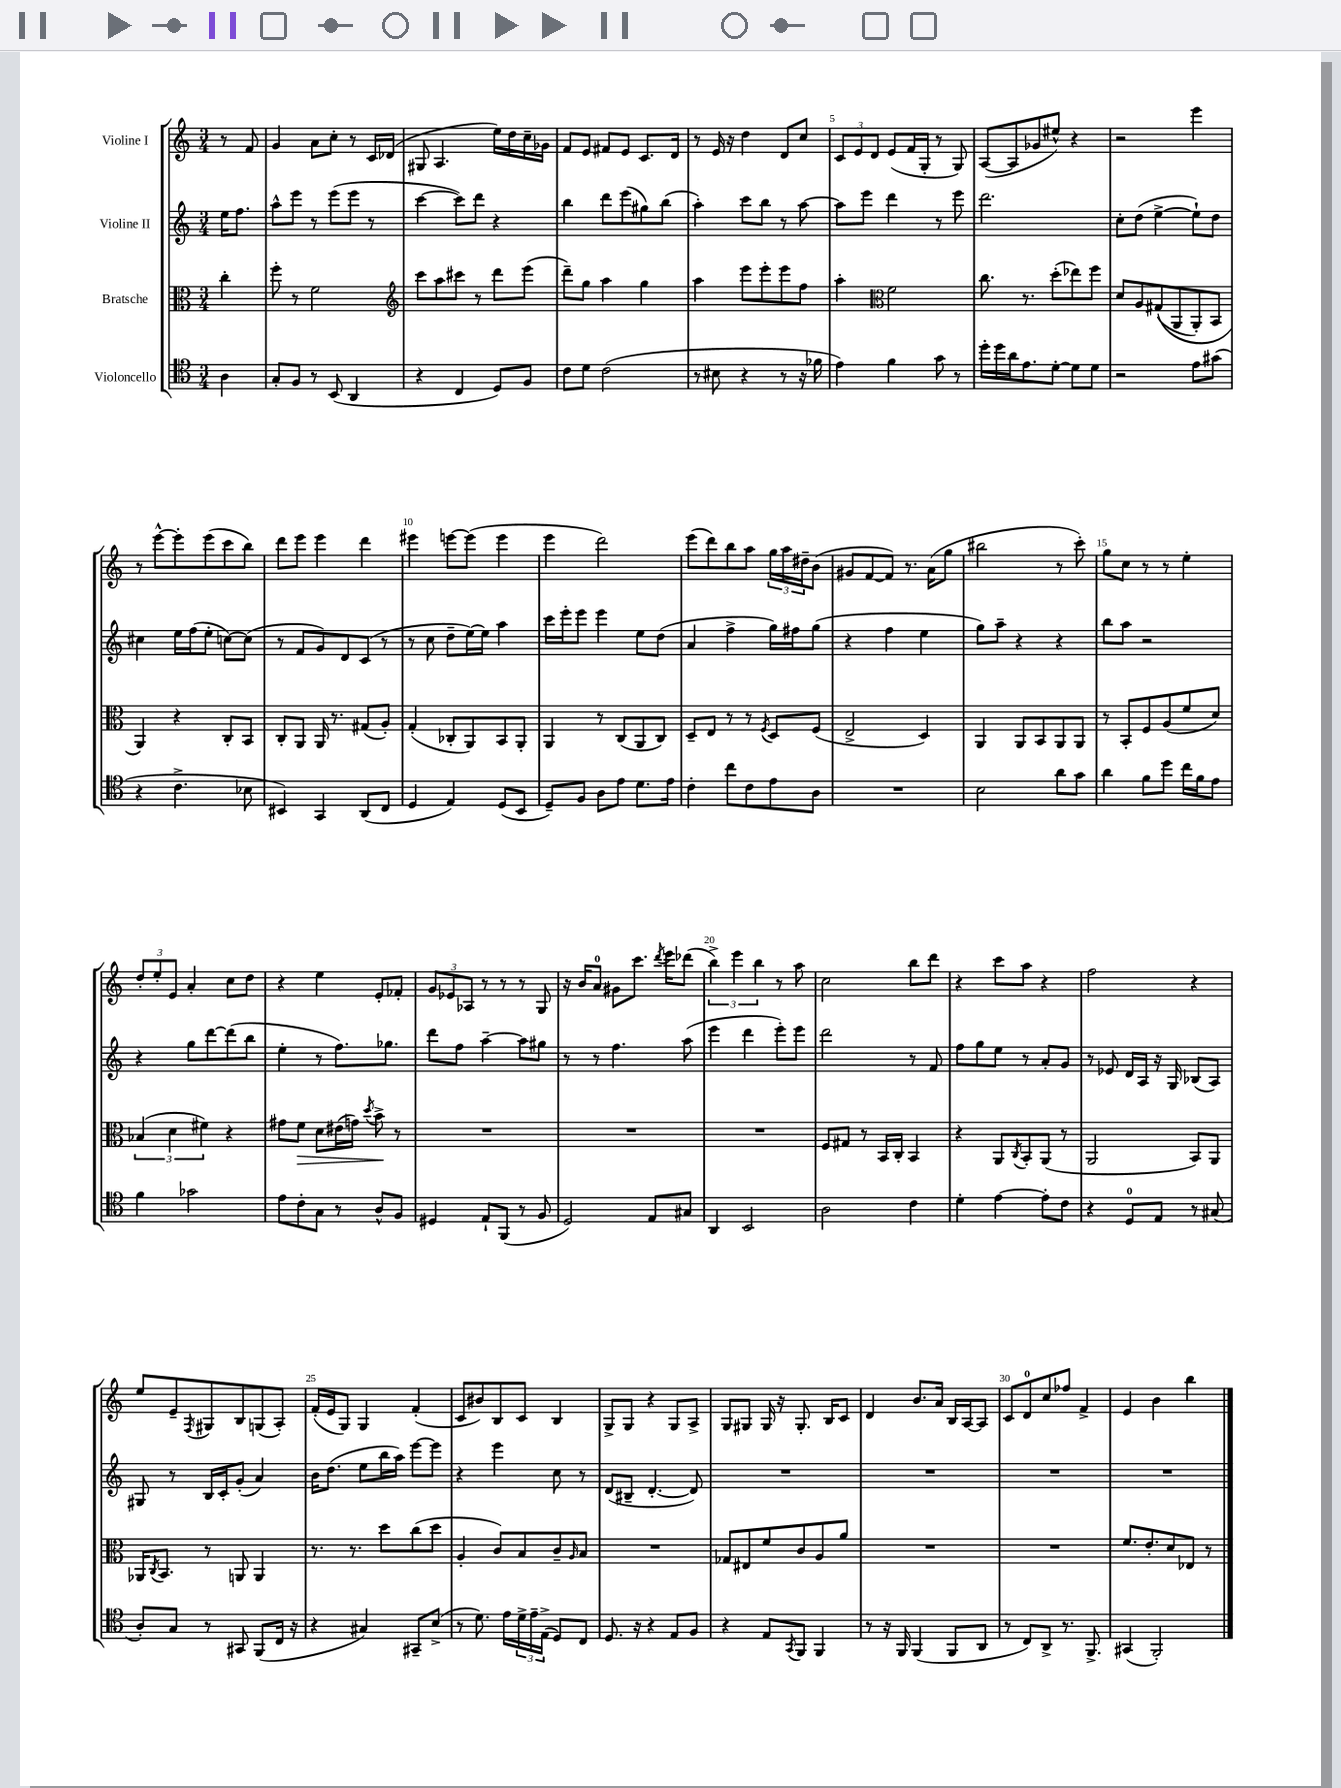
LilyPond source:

<<
\new StaffGroup <<
\new Staff = "s0" \with { instrumentName = "Violine I" } {
    \clef treble \key c \major \numericTimeSignature \time 3/4 \partial 4
    r8 f'8 |
    g'4 a'8 c''8-. r8 c'16 des'16( |
    gis8 a4. e''16) d''16 c''16-- ges'16 |
    f'8 e'8 fis'8 e'8 c'8. d'16 |
    r8 e'16 r16 d''4 d'8 c''8 |
    \tuplet 3/2 { c'8 e'8 d'8 } e'8( f'16 g16-. r8 g8) |
    a8~( a8 ges'8 eis''8-^) r4 |
    r2 e'''4 |
    r8 e'''8~-^ e'''8-. e'''8( c'''8 b''8) |
    d'''8 e'''8 e'''4 d'''4 |
    eis'''4 e'''8~ e'''8( e'''4 |
    e'''4 d'''2) |
    e'''8( d'''8) b''8 a''8 \tuplet 3/2 { g''16 a''16 dis''16-- } b'8( |
    gis'8 f'8~ f'8) r8. a'16( g''8 |
    bis''2 r8 c'''8-.) |
    g''8 c''8 r8 r8 e''4-. |
    \tuplet 3/2 { d''8-. e''8-. e'8 } a'4-. c''8 d''8 |
    r4 e''4 e'8-. fes'8-. |
    \tuplet 3/2 { g'8 ees'8 aes8 } r8 r8 r8 g8 |
    r16 b'16 a'8-0 gis'8 c'''8. \acciaccatura { d'''8 } e'''16 des'''8( |
    \tuplet 3/2 { b''4->) e'''4 b''4 } r8 a''8 |
    c''2 b''8 d'''8 |
    r4 c'''8 a''8 r4 |
    f''2 r4 |
    e''8 e'8-- \acciaccatura { f8 } gis8 b8 g8( a8-.) |
    f'16-.( e'16 g8) g4 f'4-.( |
    c'8 bis'8) b8 c'8 b4 |
    g8-> g8 r4 g8 a8-> |
    g8 gis8 gis16 r16 gis8.-. b16 c'8 |
    d'4 b'8. a'16 b16 a16~ a8 |
    c'8 d'8-0 c''8 fes''8 f'4-> |
    e'4 b'4 b''4 \bar "|." |
}
\new Staff = "s1" \with { instrumentName = "Violine II" } {
    \clef treble \key c \major \numericTimeSignature \time 3/4 \partial 4
    e''16 f''8. |
    a''8-^ e'''8 r8 e'''8( e'''8 r8 |
    c'''4~ c'''8) d'''8 r4 |
    b''4 d'''8 e'''8( gis''8) b''8( |
    a''4-.) c'''8 b''8 r8 a''8~ |
    a''8 e'''8 d'''4 r8 e'''8 |
    d'''2. |
    c''8-. d''8( e''4~-> e''8-!) d''8 |
    cis''4 e''16 f''16( e''8-. c''8~) c''8( |
    r8 f'8 g'8) d'8 c'8( r8 |
    r8 c''8 d''8-- e''16~) e''16 a''4 |
    c'''16 e'''16-. e'''8 e'''4 e''8 d''8( |
    a'4 f''4-> g''16) fis''16 g''8( |
    r4 f''4 e''4 |
    g''8) a''8-- r4 r4 |
    b''8 a''8 r2 |
    r4 g''8 d'''8~ d'''8( b''8 |
    e''4-. r8 f''8.) ges''8. |
    d'''8 f''8 a''4~-- a''8 gis''8 |
    r8 r8 f''4. a''8( |
    e'''4 d'''4 e'''8-.) e'''8 |
    d'''2 r8 f'8 |
    f''8 g''8 e''8 r8 a'8-. g'8 |
    r8 ees'8 d'16 a16 r16 g16 bes8( a8) |
    gis8 r8 b16 c'16-. g'8-.( a'4) |
    b'16 d''8.( e''8 b''16 a''16) e'''8~ e'''8 |
    r4 e'''4 c''8 r8 |
    d'8( bis8-- d'4.~-. d'8) |
    R2. |
    R2. |
    R2. |
    R2. \bar "|." |
}
\new Staff = "s2" \with { instrumentName = "Bratsche" } {
    \clef alto \key c \major \numericTimeSignature \time 3/4 \partial 4
    c''4-. |
    f''8-. r8 f'2 |
    \clef treble c'''8 a''8 cis'''8 r8 d'''8 e'''8( |
    d'''8--) g''8 a''4 g''4 |
    a''4 e'''8 e'''8-. e'''8 f''8 |
    a''4-. \clef alto f'2 |
    c''8. r8. d''8-.( ees''8) f''8 |
    d'8 a8 gis8(\( a,8 a,8-.) b,8 |
    a,4\) r4 c8-. b,8 |
    c8-. a,8 a,16 r8. gis8( a8-.) |
    g4-.( ces8-. a,8) b,8 a,8-. |
    a,4 r8 c8( a,8 c8) |
    d8-- e8 r8 r8 \acciaccatura { f8 } d8 f8( |
    e2-> d4) |
    a,4 a,8 b,8 a,8 a,8 |
    r8 b,8-. f8 a8( f'8 d'8) |
    \tuplet 3/2 { bes4( d'4 fis'4) } r4 |
    gis'8 f'8\> d'8 eis'16( g'16) \acciaccatura { d''8 } b'8->\! r8 |
    R2. |
    R2. |
    R2. |
    f8 gis8 r8 b,16 c16-. b,4 |
    r4 a,8 \acciaccatura { c8 } b,8-. a,8( r8 |
    a,2 b,8) a,8 |
    aes,16 \acciaccatura { c8 } b,8. r8 a,8 a,4 |
    r8. r8. d''8 c''8( d''8 |
    a4-. c'8) b8 c'8-- \grace { a16 } b8 |
    R2. |
    ges8 eis8 f'8 c'8 a8 a'8 |
    R2. |
    R2. |
    f'8. e'8.-. d'8 ees8 r8 \bar "|." |
}
\new Staff = "s3" \with { instrumentName = "Violoncello" } {
    \clef tenor \key c \major \numericTimeSignature \time 3/4 \partial 4
    a4 |
    g8-. f8 r8 b,8( a,4 |
    r4 c4 d8) f8 |
    c'8 d'8 c'2( |
    r8 bis8 r4 r8 r16 fes'16 |
    e'4) f'4 g'8 r8 |
    d''16-. d''16 a'16 e'8. d'8~-. d'8 d'8 |
    r2 e'8 gis'8( |
    r4 c'4.-> bes8 |
    bis,4) g,4 a,8( c8 |
    d4 e4) d8( b,8 |
    d8--) f8 a8 e'8 d'8. e'16 |
    c'4-. c''8 c'8 e'8 a8 |
    R2. |
    b2 a'8 g'8 |
    a'4 f'8 d''8 c''16 f'16 e'8 |
    f'4 ges'2 |
    e'8 c'8-. g8 r8 a8-^ f8 |
    dis4 e8-! f,8( r8 f8 |
    d2) e8 gis8 |
    a,4 b,2 |
    a2 c'4 |
    d'4-. e'4~ e'8-. c'8 |
    r4 d8-0 e8 r8 gis8( |
    a8-.) g8 r8 gis,8 f,8( c16 r16 |
    r4 gis4) gis,8-- b8->( |
    r8 d'8.) e'16 \tuplet 3/2 { d'16-> e'16-- e16->( } d8) c8 |
    d8. r16 r4 e8 f8 |
    r4 e8 \acciaccatura { g,8 } f,8 f,4 |
    r8 r16 f,16 f,4( f,8 a,8 |
    r8 c8) a,8-> r8. f,8.-> |
    gis,4( f,2-.) \bar "|." |
}
>>
>>
\layout { \context { \Score \override BarNumber.break-visibility = ##(#f #t #t) barNumberVisibility = #(every-nth-bar-number-visible 5) } }
